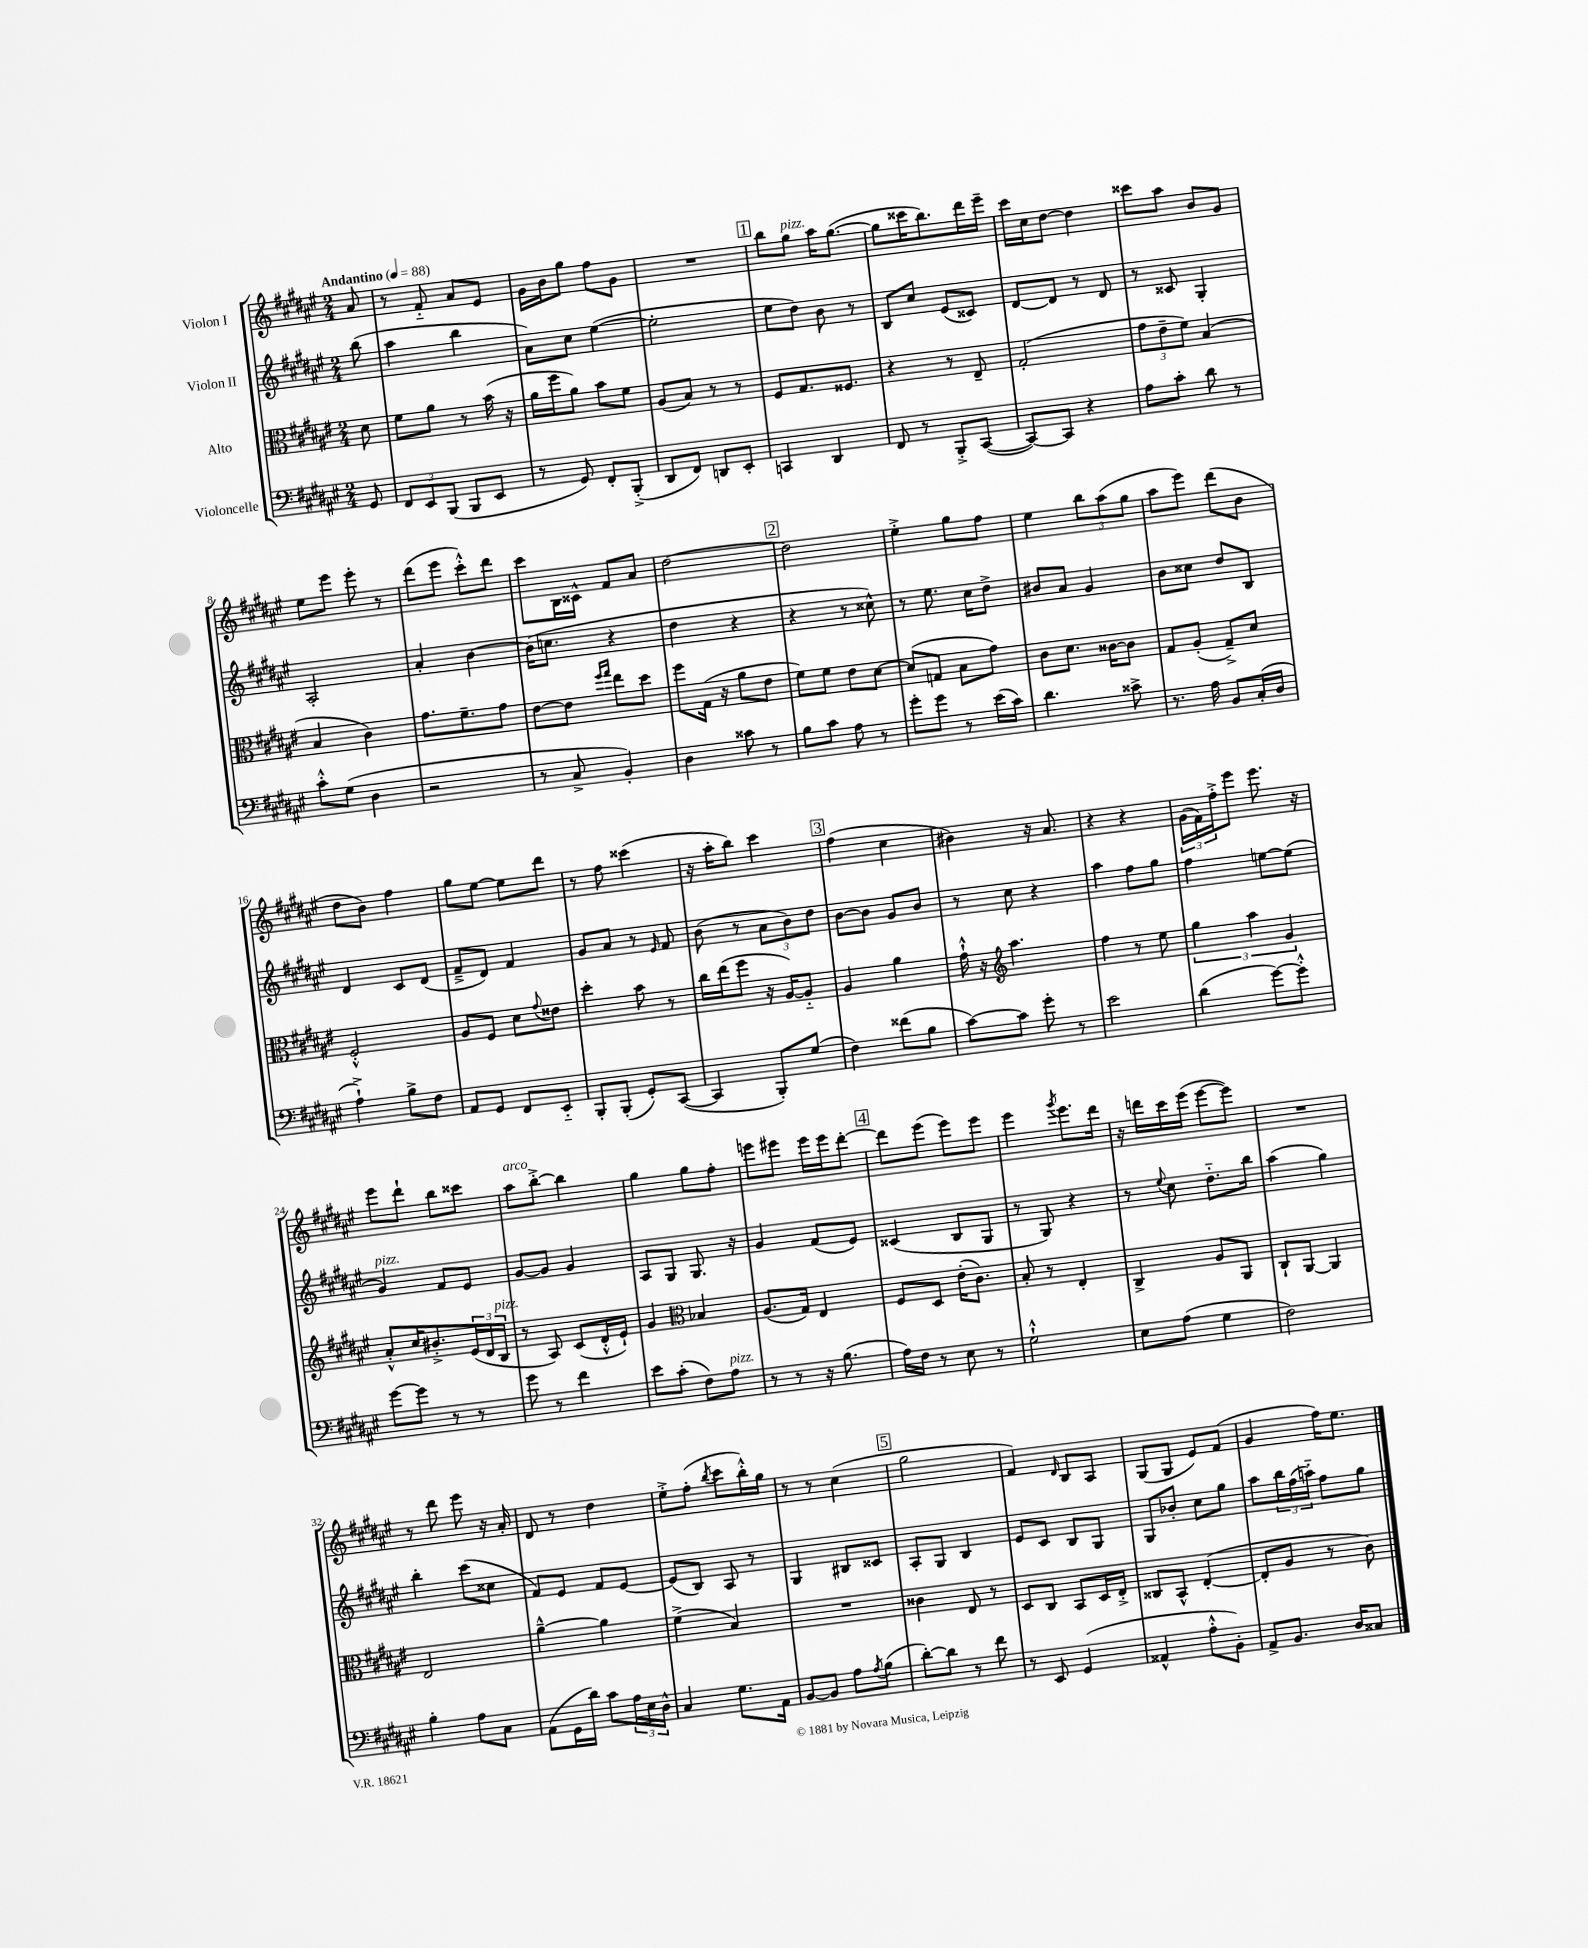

**kern	**kern	**kern	**kern
*staff4	*staff3	*staff2	*staff1
*clefF4	*clefC3	*clefG2	*clefG2
*k[f#c#g#d#a#e#]	*k[f#c#g#d#a#e#]	*k[f#c#g#d#a#e#]	*k[f#c#g#d#a#e#]
*M2/4	*M2/4	*M2/4	*M2/4
*MM88	*MM88	*MM88	*MM88
8GG#	8d#	(8bb	8a#
=	=	=	=
12FF#	8f#	4aa#	8r
12EE#	.	.	.
.	8a#	.	8f#'~
(12BBB	.	.	.
8BBB	8r	4bb	8a#
8EE#	(16b	.	8e#
.	16r	.	.
=	=	=	=
8r	16a#	8a#)	16g#
.	16ff#	.	16b
8GG#)	8a#)	8cc#	8gg#
8FF#'	8b	([4ee#	8ff#
(8BBB'^	8f#	.	8g#
=	=	=	=
8DD#	(8A#	2ee#']	2r
8FF#)	8B)	.	.
8DD	8r	.	.
8EE#'	8r	.	.
=	=	=	=
4CC	8F#	8ee#	8bb
.	8.G#	8dd#)	8gg#
4DD#	.	8b	16aa#
.	8.F##	.	([8.gg#
.	.	8r	.
=	=	=	=
8FF#	4r	8B	8gg#]
8r	.	8cc#	16ccc##
.	.	.	8.bb)
8BBB'^	8r	(8e#	.
([8CC#	8E#~	8c##)	16ddd#
.	.	.	16eee#~
=	=	=	=
8CC#_)	(2G#'	[8d#	16ccc#
.	.	.	16cc#
8CC#]	.	8d#]	[8dd#
4r	.	8r	4dd#]
.	.	8d#	.
=	=	=	=
8A#	12g#	8r	8ccc##
.	12e#~	.	.
8c#'	.	8c##	8aa#
.	12f#)	.	.
8d#	(4B	4G#'	8b
8r	.	.	8g#
=	=	=	=
8c#'^^	4B	2A#'	8ee#
(8G#	.	.	8eee#
4D#	4c#)	.	8eee#'
.	.	.	8r
=	=	=	=
2r	8.g#	4a#'	(8ddd#
.	.	.	8eee#
.	8.f#~	.	.
.	.	[4b	8ccc#'^^)
.	8g#	.	8ddd#
=	=	=	=
8r	[8e#	(16b]	8ccc#
.	.	8.cc	.
8C#^	8e#]	.	16B
.	.	.	16c##^^
.	16qqff#	.	.
.	16qqgg#	.	.
4BB')	8ee#	4r	8f#
.	8dd#	.	8a#
=	=	=	=
4D#	8ff#	4dd#	[2dd#
.	(16G#	.	.
.	16r	.	.
8c##	8a#	4r	.
8r	8e#	.	.
=	=	=	=
8B	8f#)	4r	2dd#]
8c#	8f#	.	.
8A#	8e#	8r	.
8r	[8d#	8cc##^^)	.
=	=	=	=
8g#'	(8d#]	8r	4ee#'^
8g#	8G	8.ee#	.
8r	8B	.	8gg#
.	.	16cc#	.
(16e#	8g#)	8dd#^	8ff#
16c#)	.	.	.
=	=	=	=
4.d#	8c#	8b#	4ee#
.	8.d#	8a#	.
.	.	4g#	12bb
.	[16c##	.	.
.	.	.	(12aa#
8c##^	8c##]	.	.
.	.	.	12gg#
=	=	=	=
8.r	8G#	8b	8aa#
.	(8A#'	8cc##	8eee#)
16A#	.	.	.
8BB	8G#~^)	8dd#	(8ddd#
(16C#'	8d#	8B	8b
16D#	.	.	.
=	=	=	=
4A#`^)	2F#'^^	4d#	8dd#
.	.	.	8b)
8B^	.	8c#	4ff#
8F#	.	(8d#	.
=	=	=	=
8AA#	8A#	8f#~^	8gg#
8GG#	8F#	8d#)	[8ee#
8FF#	8d#	4f#	8ee#]
.	8qqg#	.	.
8EE#'~	8e##	.	8ddd#
=	=	=	=
8BBB'	4dd#'	8g#	8r
(8BBB'	.	8a#	8ff#
8GG#')	8b	8r	(4ccc##
.	.	16qqe#	.
([8CC#	8r	8f#	.
=	=	=	=
4CC#]	16cc#	(8b	16r
.	(16ee#	.	16aa#'
.	8ff#	8r	8bb)
8BBB')	16r	12a#	4ccc#
.	[16A#)	.	.
.	.	12b)	.
(8G#	8A#'~]	.	.
.	.	12dd#	.
=	=	=	=
4F#)	4A#	[8b	(4ff#
.	.	8b]	.
(8f##	4a#	8g#	4cc#
8B	.	8b	.
=	=	=	=
[8c#)	16g#`^^	8r	4b#)
.	16r	.	.
*	*clefG2	*	*
8c#]	4.aa#	8cc#	.
8g#'	.	4r	16r
.	.	.	8.a#
8r	.	.	.
=	=	=	=
2e#	4ff#	4aa#	4r
.	8r	8ff#	4r
.	8ee#	8gg#	.
=	=	=	=
(4d#	6gg#	4ff#	(24g#
.	.	.	24f#)
.	.	.	24ff#'^
.	.	.	8eee#
.	6aa#	.	.
[8g#)	.	[8ee	8.eee#
.	6g#	.	.
8g#'^^]	.	(8ee]	.
.	.	.	16r
=	=	=	=
[8g#	8a#'^^	4g#)	8eee#
8g#]	16cc#	.	8ddd#`
.	8.b#'^	.	.
8r	.	8f#	8bb
8r	(24e#	8e#	8ccc##
.	24d#	.	.
.	24B	.	.
=	=	=	=
8g#	8r	[8g#	8aa#
8r	8A#)	8g#]	[8bb'^
4f#	(8c#	4g#	4bb]
.	16d#'^^	.	.
.	16e#`)	.	.
=	=	=	=
8e#	4g#	8A#	4gg#
(8c#'	.	8G#	.
*	*clefC3	*	*
8F#)	4B-	8.G#	8gg#
8A#	.	.	8ff#'
.	.	16r	.
=	=	=	=
8r	(8.A#	4g#	8eee
8r	.	.	8eee#
.	16G#)	.	.
16r	4E#	(8f#	16eee#
(8.B	.	.	16eee#
.	.	8e#)	[8ddd#'
=	=	=	=
16A#)	8F#	(4c##	8ddd#]
16F#	.	.	.
8r	8D#	.	(8eee#
8E#	(16e#'	8B	8eee#)
.	8.c#)	.	.
8r	.	8G#	8eee#
=	=	=	=
2G#`^^	8B'	8r	4eee#
.	8r	8G#)	.
.	.	.	8qggg#
.	4E#'	4r	8.eee#
.	.	.	16ddd#
=	=	=	=
8E#	4C#^	8r	16r
.	.	.	16ddd
.	.	8qqee#	.
(8A#	.	8cc#	16ccc#
.	.	.	(16eee#
4G#	8A#	8.dd#'~	[8eee#
.	8AA#	.	8eee#])
.	.	16bb	.
=	=	=	=
2F#)	8C#`	(4aa#	2r
.	[8AA#	.	.
.	4AA#]	4gg#)	.
=	=	=	=
4B'	2E#	4bb'	8r
.	.	.	8ddd#
8A#	.	(8ccc#	8eee#
8C#	.	8cc##	16r
.	.	.	16a#'
=	=	=	=
(8AA#	[4a#~^^	8f#)	8d#
16GG#	.	8e#	8r
16d#)	.	.	.
8c#	4a#]	8f#	4dd#
24A#	.	[8e#	.
24E#	.	.	.
24D#^^	.	.	.
=	=	=	=
4C#	(4f#^	(8e#]	8ee#'^
.	.	8B)	(8ff#'
.	.	.	8qbb
8.G#	4B)	8A#	8ccc#
.	.	8r	16bb'^^)
16AA#	.	.	16gg#
=	=	=	=
[8BB	2r	4G#	8r
8BB]	.	.	8r
8A#	.	8B#	(4cc#
8qA#	.	.	.
(8B	.	8c##	.
=	=	=	=
[8d#')	4c##	8A#'	2gg#
8d#]	.	8G#	.
8r	8E#	4B	.
8f#	8r	.	.
=	=	=	=
8r	8D#	8e#	4f#)
8EE#	8C#	8c#	.
.	.	.	16qqd#
(4GG#	8BB	8B	8B
.	16D#	8G#	8A#
.	16E#'^	.	.
=	=	=	=
4AA##^^	8C##	8G#	(8G#
.	8BB^^	8b-'	8G#
8A#'^^	([4E#'	8cc#	8e#)
8BB')	.	8gg#	(8f#
=	=	=	=
8AA#^	8E#']	8aa#	4g#
8.BB	8A#	24bb	.
.	.	(24ff#	.
.	.	24aa'~)	.
.	8r	8ff#	16ff#)
16D#	.	.	8.ee#
8C##	8c#)	8gg#	.
==	==	==	==
*-	*-	*-	*-
